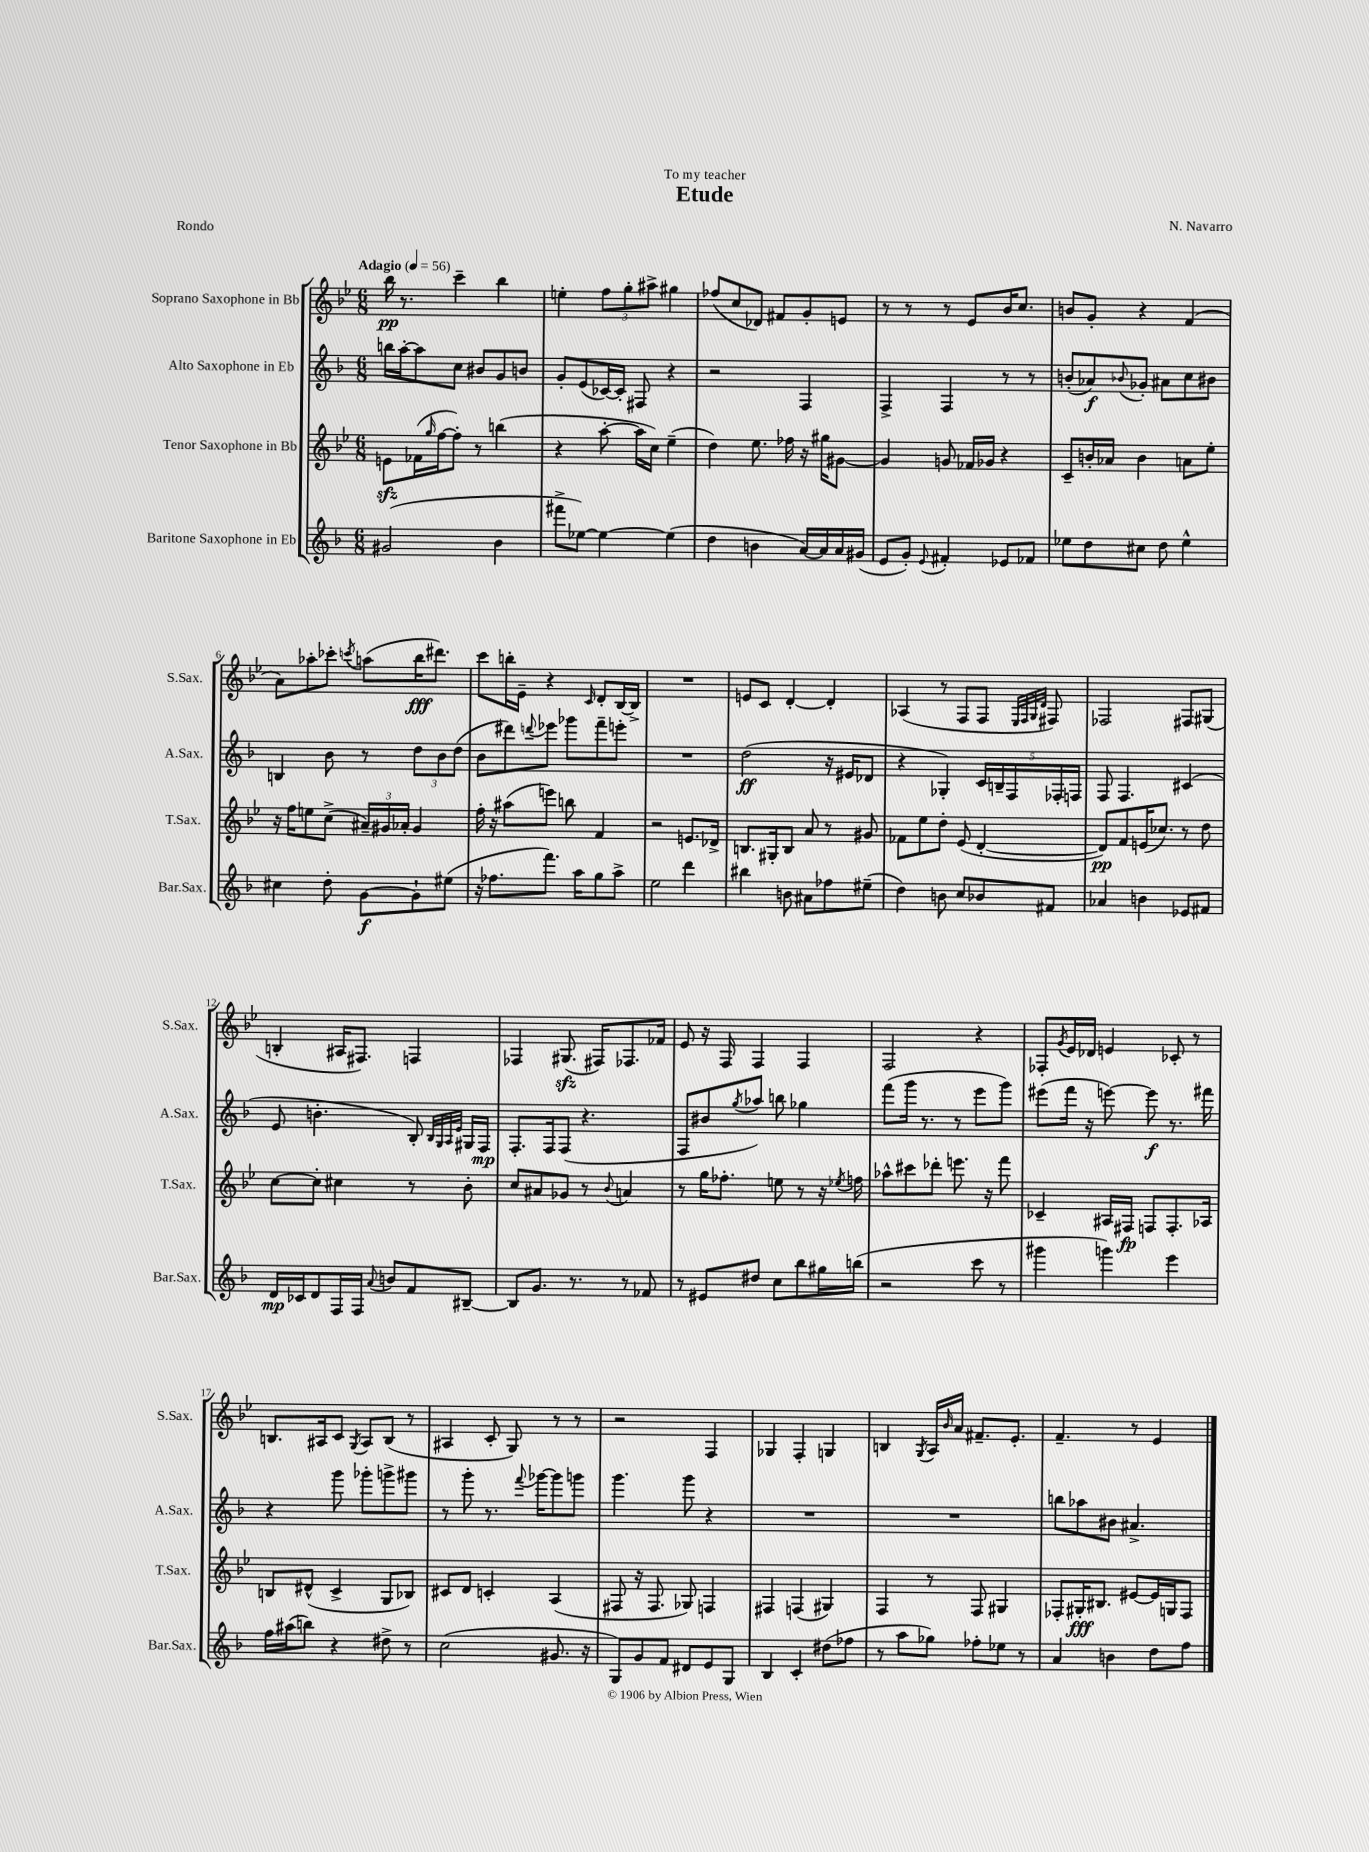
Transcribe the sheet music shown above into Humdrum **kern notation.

**kern	**kern	**kern	**kern
*staff4	*staff3	*staff2	*staff1
*clefG2	*clefG2	*clefG2	*clefG2
*k[b-]	*k[b-e-]	*k[b-]	*k[b-e-]
*M6/8	*M6/8	*M6/8	*M6/8
*MM56	*MM56	*MM56	*MM56
(2g#/	8e\L	16bb\LL	16bb-\
.	.	[16aa'\J	8.r
.	(16f-\L	8aa\]	.
.	16qqgg/	.	.
.	[16ff\J	.	.
.	8ff'\]J)	8cc\J	4ccc~\
.	8r	8b#/L	.
4b-\	(4bb\	8g/	4bb-\
.	.	8b/J	.
=	=	=	=
8fff#^\L	4r	8g'/L	4ee'\
[8ee-\J)	.	(8e/	.
4ee-\_	[8aa'\	[16c-/L)	12ff\L
.	.	16c-'/]JJ	.
.	.	.	12gg'\
.	16aa\]LL	8F#/	.
.	.	.	12aa#^\J
.	16cc\JJ)	.	.
(4ee-\]	(4ee-~\	4r	4gg#\
=	=	=	=
4dd\	4dd\)	2r	(8ff-/L
.	.	.	8cc/
4b\	8.ee-\	.	8d-/J)
.	.	.	8f#/L
.	16ff-\	.	.
[16a/LL)	16r	4F/	8g'/
16a/]	16gg#\LK	.	.
16a/	[8g#\J	.	8e/J
(16g#/JJ	.	.	.
=	=	=	=
8e/L	4g#/]	4F^/	8r
8g'/J)	.	.	8r
8qqe/	.	.	.
4f#'/	8g/	4F/	8r
.	16f-/LL	.	8e-/L
.	16g-/JJ	.	.
8e-/L	4r	8r	16b-/K
.	.	.	8.cc/J
8f-/J	.	8r	.
=	=	=	=
8ee-\L	8c~/L	(8b'/L	8b/L
8dd\	16b'/L	8a-/)	8g'/J
.	16a-/JJ	.	.
.	.	8qqb-/	.
8cc#\J	4b\	8g-'/J	4r
8dd\	.	8a#\L	.
4ee-^^\	8a\L	8cc\	(4f/
.	8ee-'\J	8b#\J	.
=	=	=	=
4cc#\	16r	4B/	8a\L)
.	16ff\LK	.	.
.	8ee\	.	8aa-'\
8dd'\	(8cc^\J	8b-\	8ccc-'\J
.	.	.	8qccc/
[8g\L	24a#~/LL)	8r	(8aa\L
.	24g#/	.	.
.	24a-'/JJ	.	.
8g`\]	4g#/	12dd\L	16bb-\K
.	.	.	8.ddd#\J)
.	.	12b-\	.
(8ee#\J	.	.	.
.	.	(12dd\J	.
=	=	=	=
16r	16ff'\	8b-\L	8ccc\L
8.ff-\L	16r	.	.
.	(8aa#\L	8ddd#\)	16bb'\L
.	.	.	16e-~\JJ
.	.	8qqddd/	.
8.fff\J)	8eee\J)	8eee-\J	4r
.	8bb\	8ggg-\L	.
16aa\LK	.	.	.
.	.	.	16qqc/
8gg\	4f/	8fff~\	8d'/L
8aa^\J	.	8eee'\J	[16B-/L
.	.	.	16B-^/]JJ
=	=	=	=
2ee\	2r	2.r	2.r
4ddd\	8.e/L	.	.
.	16d-^/Jk	.	.
=	=	=	=
4bb#\	8.B/L	(2dd\	8e/L
.	.	.	8c/J
.	16G#'/k	.	.
8b\	8B/J	.	[4d'/
8a#\L	8a/	.	.
8ff-\	8r	16r	4d'/]
.	.	16e#/LK	.
(8ee#~\J	8g#/	8d-/J	.
=	=	=	=
4dd\)	8f-\L	4r	(4A-/
.	8ee-\	.	.
8b\	8dd'\J	4G-'/)	8r
8cc/L	(8e-/	.	8F/L
8b-/	[4d'/	20c/LL	8F/J
.	.	20B~/	.
.	.	20F/	.
.	.	.	32qqE-/LLL
.	.	.	32qqF/
.	.	.	32qqG/
.	.	.	32qqd/JJJ
8f#/J	.	.	8F#/)
.	.	20F-'/	.
.	.	20F/JJ	.
=	=	=	=
4a-/	8d/]L)	8F/	2F-/
.	8f/	4.F/	.
4b\	(16e/K	.	.
.	8.cc-/J)	.	.
8e-/L	8r	(4c#/	8F#/L
8f#/J	8dd\	.	(8G#/J
=	=	=	=
16d/LL	[8cc\L	8e/	4B'/
16c-/J	.	.	.
8d/	8cc'\]J	4.b'\	.
16F/L	4cc#\	.	16A#/LK
16F/JJ	.	.	8.F#/J)
8qqa/	.	.	.
8b/L	.	.	.
8f/	8r	8B-'/)	4F/
.	.	32qqB-/LLL	.
.	.	32qqG/	.
.	.	32qqA/	.
.	.	32qqe/JJJ	.
[8B#~/J	8b-'\	16G#/LL	.
.	.	16F/JJ	.
=	=	=	=
8B#/]L	8cc/L	8.F'/L	4F-/
8.g/J	8a#/	.	.
.	.	16F/k	.
.	8g-/J	(8F/J	(8.G#/
8.r	.	.	.
.	8r	4.r	.
.	.	.	16F#/LK)
.	8qqb-/	.	.
8r	4a/	.	8.F-/
8f-/	.	.	.
.	.	.	16f-/Jk
=	=	=	=
8r	8r	8F/L	8e-/
8e#/L	16gg\LK	8b#/	16r
.	8.ff-'\J	.	16F/
.	.	8qgg/	.
8dd#/J	.	8aa-/J)	4F/
8cc\L	8ee\	8bb\	.
8bb-\	8r	4gg-\	4F/
16gg#\L	16r	.	.
.	8qee-/	.	.
(16bb\JJ	16ff\	.	.
=	=	=	=
2r	8aa-^^\L	(8fff\L	2F/
.	8ccc#\	16ggg\Jk	.
.	.	8.r	.
.	8ddd-'\J	.	.
.	8.eee\	8r	.
8ccc\	.	8eee\L	4r
.	16r	.	.
8r	8fff\	8ggg\J)	.
=	=	=	=
4ggg#\	4c-~/	(8eee#\L	8F-'/L
.	.	.	8qg/
.	.	16fff\Jk	16e-/L
.	.	16r	16d-/JJ
4ggg\)	16A#/LL	[8eee\)	4e/
.	16F#/JJ	.	.
.	8F/L	8eee\]	.
4eee\	8.F'/	8.r	8c-'/
.	.	.	8r
.	16A-/Jk	16fff#\	.
=	=	=	=
16ff\LL	8B/L	4r	8.B/L
(16aa#\J	.	.	.
8bb\J)	(8d#^^/J	.	.
.	.	.	16A#/k
4r	4c^/	8ggg\	8c/J
.	.	.	8qG/
.	.	8ggg-'\L	8A#/L
8dd#^\	8G/L	8ggg^\	(8B/J
8r	8B-/J)	8ggg#\J	8r
=	=	=	=
(2cc\	8c#/L	8r	4A#/
.	8d/J	8ggg'\	.
.	4c'/	8.r	8c'/
.	.	.	8G/)
.	.	8qqfff/	.
.	.	[16ggg-\LK	.
8.g#/	(4A/	8ggg-\]	8r
.	.	8ggg\J	8r
16r	.	.	.
=	=	=	=
8G/L)	8F#/	4.ggg\	2r
8g/	16r	.	.
.	8.F#/	.	.
8f/J	.	.	.
8d#/L	8G-/)	8ggg\	.
8e/	4F/	4r	4F/
8G/J	.	.	.
=	=	=	=
4B-/	4F#/	2.r	4G-/
4c'/	(4F/	.	4F'/
(8dd#\L	4G#/)	.	4G/
8ff-\J	.	.	.
=	=	=	=
8r	4F/	2.r	4B/
8aa\L	.	.	.
.	.	.	8qG/
8gg-\J)	8r	.	16A/LL
.	.	.	16qqb-/
.	.	.	16a/JJ
8ff-'\L	8F/	.	8.f#~/L
8ee-\J	4G#/	.	.
.	.	.	8.e-'/J
8r	.	.	.
=	=	=	=
4a/	8F-'/L	8bb\L	4.f~/
.	16G#'/K	8aa-\	.
.	8.B#/J	.	.
4b\	.	8b#\J	.
.	[8e#/L	4.a#^/	8r
8dd\L	16e#/]L	.	4e-/
.	16G/J	.	.
8ff\J	8F-/J	.	.
==	==	==	==
*-	*-	*-	*-
